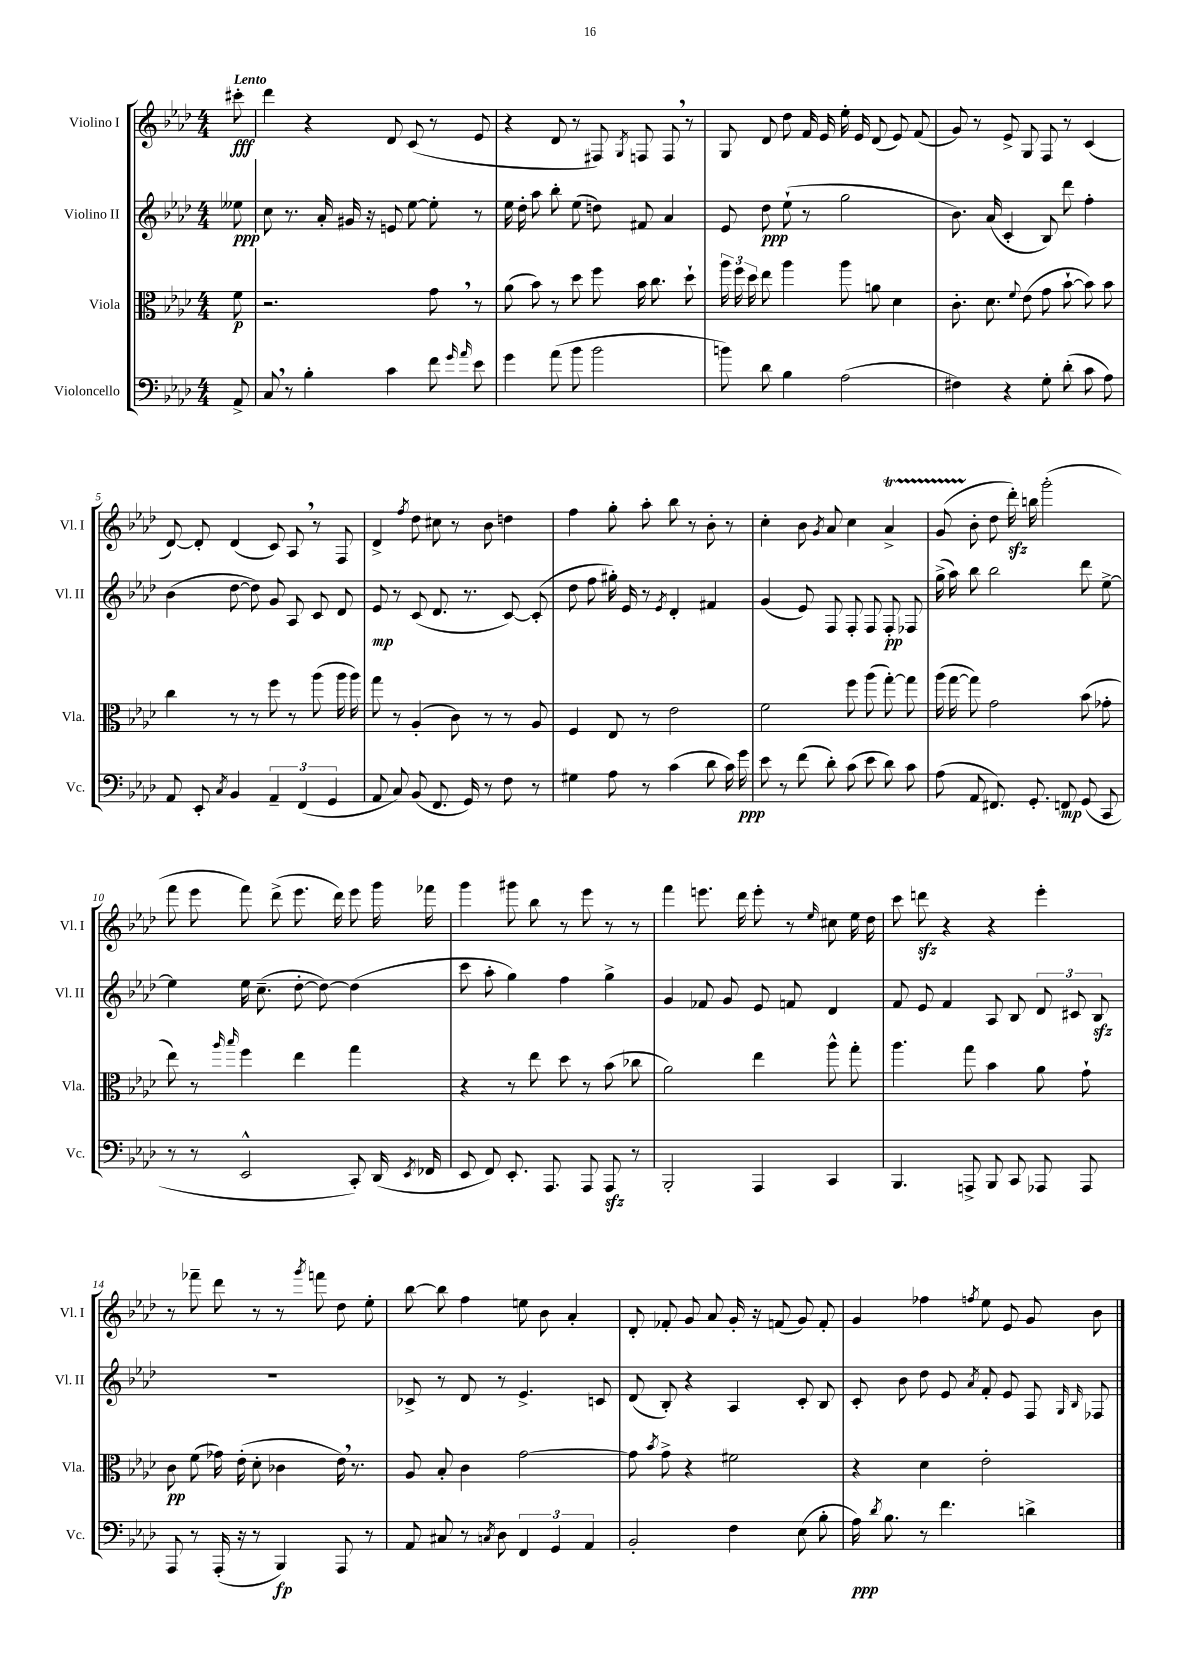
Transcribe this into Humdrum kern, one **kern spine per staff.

**kern	**kern	**kern	**kern
*staff4	*staff3	*staff2	*staff1
*clefF4	*clefC3	*clefG2	*clefG2
*k[b-e-a-d-]	*k[b-e-a-d-]	*k[b-e-a-d-]	*k[b-e-a-d-]
*M4/4	*M4/4	*M4/4	*M4/4
8AA-^	8f	8ee--	8ccc#'
=	=	=	=
8C	2.r	8cc	4ddd-
8r	.	8.r	.
4B-'	.	.	4r
.	.	16a-'	.
.	.	16g#	.
.	.	16r	.
4c	.	8e	8d-
.	.	[8ee-	(8c
8f	8g	8ee-']	8r
16qqg	.	.	.
16qqa-	.	.	.
8e-	8r	8r	8e-
=	=	=	=
4g	(8a-	16ee-	4r
.	.	16dd-'	.
.	8b-)	8aa-	.
(8a-	8r	8bb-'	8d-
8b-	8dd-	(8ee-	8r
2b-	8ff	8dd)	8F#)
.	.	.	8qG
.	16b-	8f#	8F
.	8.cc	.	.
.	.	4a-	8F
.	8dd-`	.	8r
=	=	=	=
8b)	24aa-	8e-	8G
.	24ff	.	.
.	24dd-	.	.
8d-	8ee-	8dd-	8d-
4B-	4aa-	(8ee-`	8dd-
.	.	8r	16f
.	.	.	16e-
(2A-	8aa-	2gg	16ee-'
.	.	.	16e-
.	8a	.	(8d-
.	4d-	.	8e-)
.	.	.	(8f
=	=	=	=
4F#)	8.c'	8.b-)	8g)
.	.	.	8r
.	8.d-	(16a-	.
4r	.	4c'	8e-^
.	8qqf	.	.
.	(8e-	.	8G
8G'	8g	8B-)	8F
(8d-'	[8b-`	8ddd-	8r
8c	8b-])	4ff'	(4c
8A-)	8b-	.	.
=	=	=	=
8AA-	4cc	(4b-	[8d-)
8EE-'	.	.	8d-']
8qC	.	.	.
4BB-	8r	[8dd-	(4d-
.	8r	8dd-])	.
6AA-~	8ff	8g	8c)
.	8r	8A-	8A-
(6FF	.	.	.
.	(8aa-	8c	8r
6GG	.	.	.
.	16aa-	8d-	8F
.	16aa-)	.	.
=	=	=	=
8AA-	8gg	8e-	4d-^
8C)	8r	8r	.
.	.	.	8qff
(8BB-	(4A-'	(8c	8dd-
8.FF	.	8.d-	8cc#
.	8c)	.	8r
16GG)	.	8.r	.
8r	8r	.	8b-
8F	8r	[8c)	4dd
8r	8A-	(8c']	.
=	=	=	=
4G#	4F	8dd-	4ff
.	.	8ff	.
8A-	8E-	16gg#')	8gg'
.	.	16e-	.
8r	8r	8r	8aa-'
.	.	8qe-	.
(4c	2e-	4d-'	8bb-
.	.	.	8r
8d-	.	4f#	8b-'
16c)	.	.	8r
16g	.	.	.
=	=	=	=
8e-	2f	(4g	4cc'
8r	.	.	.
(8f	.	8e-)	8b-
.	.	.	8qg
8d-')	.	8F	8a-
(8c	8ff	8F'	4cc
8e-	(8aa-	8F	.
8d-)	[8gg')	8F'	4a-^
8c	8gg]	8F-	.
=	=	=	=
(8A-	(16aa-	(16gg^	(8g
.	[16gg	16aa-)	.
8AA-	8gg])	8bb-	8b-'
8.FF#)	2g	2bb-	8dd-
.	.	.	16ddd-')
8.GG'	.	.	16bb
.	.	.	(2ggg'
8FF	.	.	.
(8GG	(8b-	8ddd-	.
8CC	8g-'	[8ee-^	.
=	=	=	=
8r	8ee-)	4ee-]	8fff
8r	8r	.	8eee-
.	16qqaa-	.	.
.	16qqbb-	.	.
2EE-^^	4ff	16ee-	8fff)
.	.	(8.cc~	.
.	.	.	(8ddd-^
.	4ee-	[8dd-'	8.eee-
.	.	8dd-_)	.
.	.	.	16ddd-)
8CC')	4gg	(4dd-]	8eee-
(16DD-	.	.	16ggg
8qEE-	.	.	.
16FF-	.	.	16fff-
=	=	=	=
8EE-	4r	8ccc	4ggg
8FF)	.	8aa-'	.
8.EE-'	8r	4gg)	8ggg#
.	8ee-	.	8bb-
8.AAA-	.	.	.
.	8dd-	4ff	8r
8AAA-	8r	.	8eee-
8AAA-	(8b-	4gg^	8r
8r	8cc-	.	8r
=	=	=	=
2BBB-'	2a-)	4g	4fff
.	.	8f-	8.eee
.	.	8g	.
.	.	.	16ddd-
4AAA-	4ee-	8e-	8eee'
.	.	8f	8r
.	.	.	16qqee-
4CC	8aa-^^	4d-	8cc#
.	8gg'	.	16ee-
.	.	.	16dd-
=	=	=	=
4.BBB-	4.aa-	8f	8ccc
.	.	8e-	8ddd
.	.	4f	4r
8AAA^	8gg	.	.
8BBB-	4b-	8A-	4r
8CC	.	8B-	.
8AAA-	8a-	12d-	4eee-'
.	.	12c#	.
8AAA-	8g`	.	.
.	.	12B-	.
=	=	=	=
8AAA-	8c	1r	8r
8r	(8f	.	8fff-~
(16AAA-'	16g-)	.	8ddd-
16r	(16e-'	.	.
8r	8d-'	.	8r
4BBB-)	4c-	.	8r
.	.	.	8qggg
.	.	.	8fff
8AAA-	16e-)	.	8dd-
.	8.r	.	.
8r	.	.	8ee-'
=	=	=	=
8AA-	8A-	8c-^	[8bb-
8C#	8B-'	8r	8bb-]
8r	4c	8d-	4ff
8qC	.	.	.
8D-	.	8r	.
6FF	[2g	4.e-^	8ee
.	.	.	8b-
6GG	.	.	.
.	.	.	4a-'
6AA-	.	.	.
.	.	8c	.
=	=	=	=
2BB-'	8g]	(8d-	8d-'
.	8qb-	.	.
.	8g^	8B-')	8f-'
.	4r	4r	8g
.	.	.	8a-
4F	2f#	4A-	16g'
.	.	.	16r
.	.	.	(8f
(8E-	.	8c'	8g)
8B-'	.	8B-	8f'
=	=	=	=
16A-)	4r	8c'	4g
8qd-	.	.	.
8.B-	.	.	.
.	.	8b-	.
8r	4d-	8dd-	4ff-
4.f	.	8e-	.
.	.	8qa-	8qff
.	2e-'	8f'	8ee-
.	.	8e-	8e-
4d^	.	8F	8g
.	.	16qqG	.
.	.	16qqB-	.
.	.	8F-	8b-
==	==	==	==
*-	*-	*-	*-
